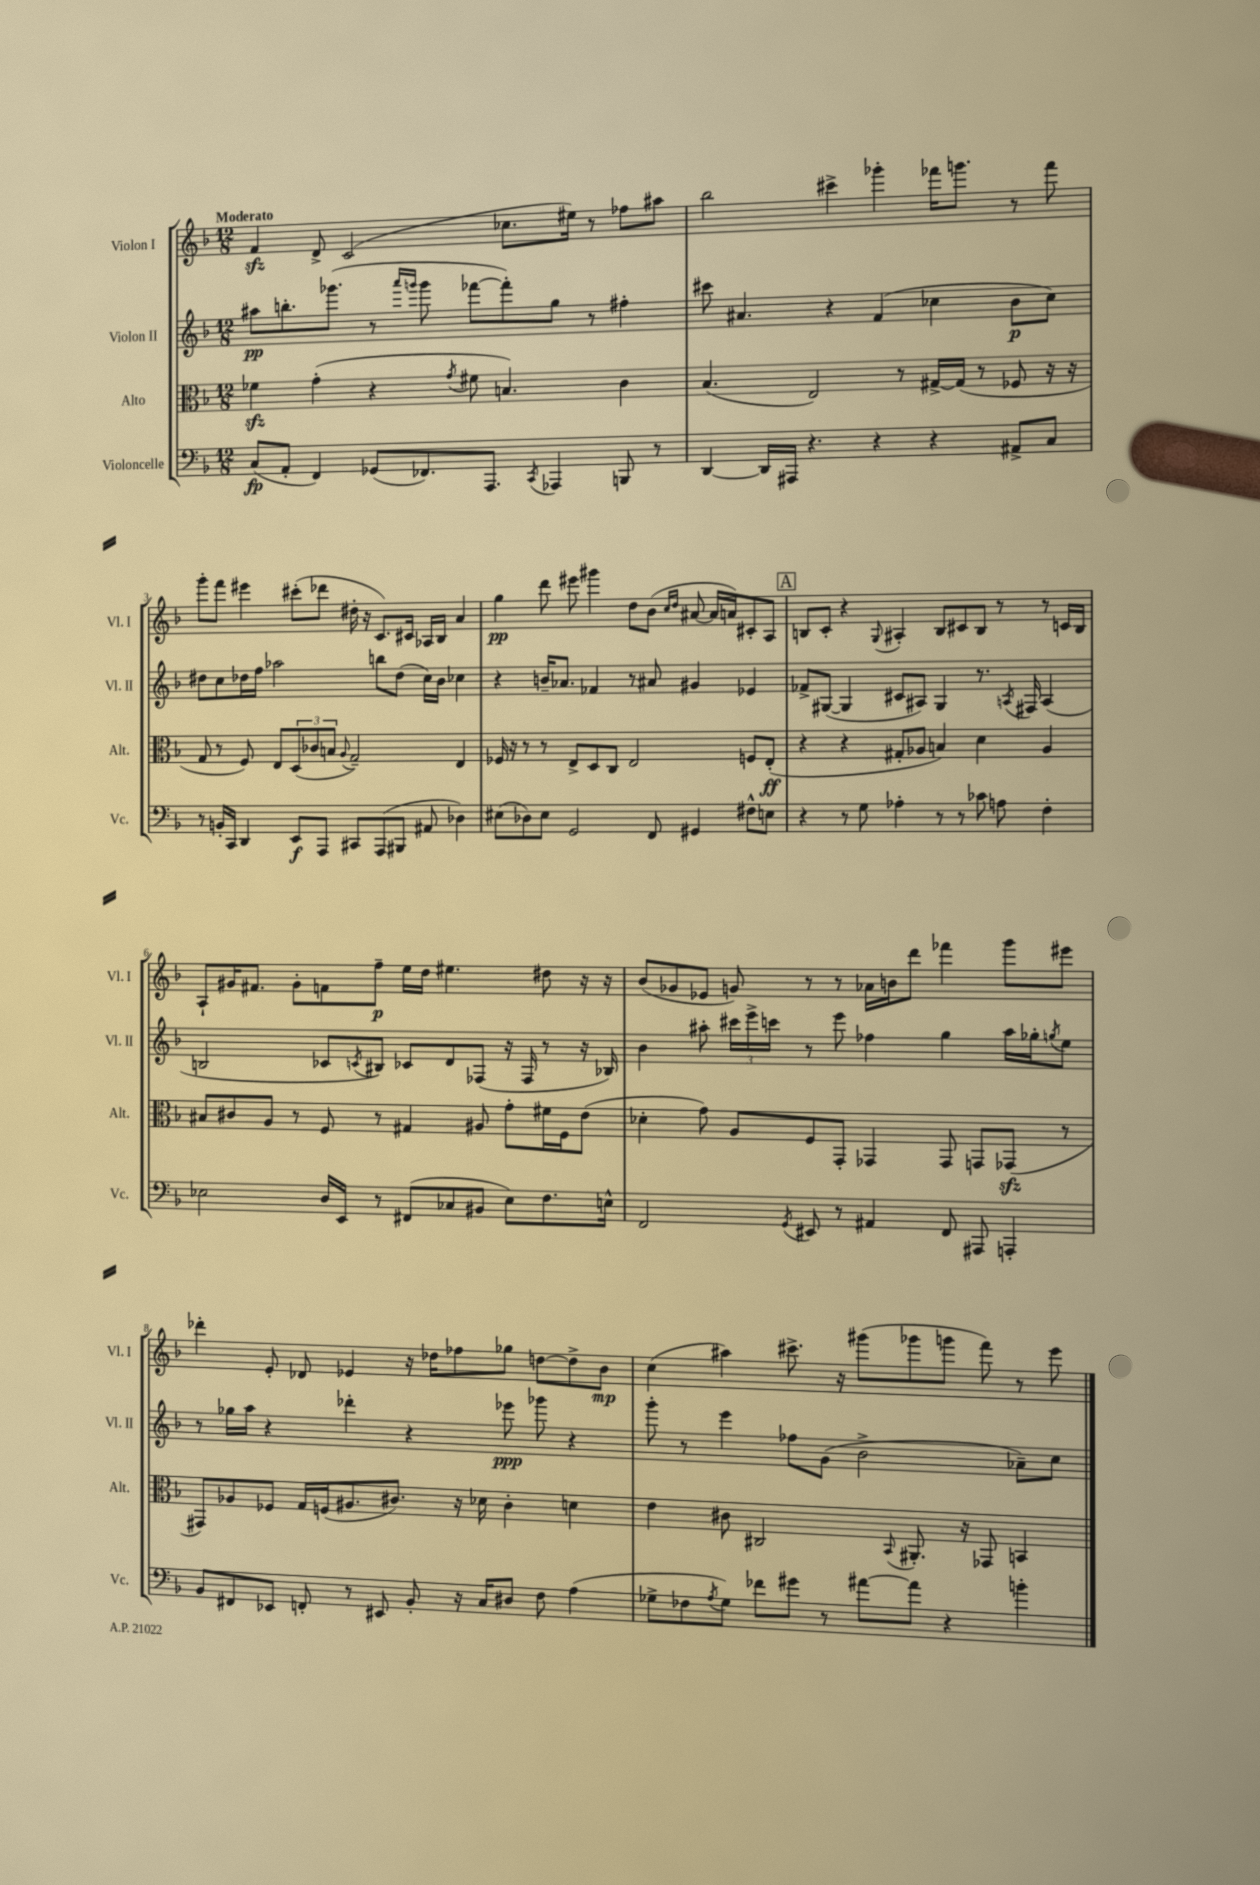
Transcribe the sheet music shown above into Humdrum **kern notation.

**kern	**kern	**kern	**kern
*staff4	*staff3	*staff2	*staff1
*clefF4	*clefC3	*clefG2	*clefG2
*k[b-]	*k[b-]	*k[b-]	*k[b-]
*M12/8	*M12/8	*M12/8	*M12/8
(8C/L	4f-\	8aa#\L	4f/
8AA'/J	.	8.bb'\	.
4FF/)	(4g'\	.	8d^/
.	.	(8.ggg-\J	.
.	.	.	(2c/
(8GG-/L	4r	8r	.
.	.	16qqaaa/LL	.
.	.	16qqggg/JJ	.
8.FF-/)	.	8ggg\	.
.	8qg/	.	.
.	8f#\	[8fff-\L	.
8.AAA/J	.	.	.
.	4.B/)	8fff-'\])	8.cc-\L
8qCC/	.	.	.
4AAA-/	.	8gg\J	.
.	.	.	16ee#\Jk)
.	.	8r	8r
8BBB/	4c\	4ff#'\	8ff-\L
8r	.	.	8aa#\J
=	=	=	=
[4DD/	(4.B-/	8ccc#\	2bb-\
.	.	4.a#/	.
16DD/]LL	.	.	.
16AAA#/JJ	.	.	.
4.r	2E/)	.	.
.	.	4r	4ccc#^\
4r	.	(4f/	4ggg-'\
.	8r	.	.
4r	[16G#^/LL	4cc-\	16fff-\LK
.	(16G#/]JJ	.	8.ggg\J
.	8r	.	.
8AA#^/L	8F-/	8b-\L	8r
8C/J	16r	8cc-\J)	8fff-\
.	16r	.	.
=	=	=	=
8r	8G/	8dd#\L	8ggg'\L
16BB'/LL	8r	8cc\	8fff\J
16CC/JJ	.	.	.
4DD/	8F/)	16dd-\L	4eee#\
.	.	16ff\JJ	.
.	8E/L	2aa-\	.
8EE/L	(12D/	.	(8ccc#'\L
.	12c-/	.	.
8AAA/J	.	.	8ddd-\J
.	12B/J	.	.
.	8qqA/	.	.
8CC#/L	2G~/)	.	16dd#'\
.	.	.	16r
(8AAA/	.	8bb\L	8.c/L)
8BBB#/J	.	(8dd-\J	.
.	.	.	16c#/Jk
8AA#/	.	16cc\LL)	16A-/LL
.	.	16b-\JJ	16B-/JJ
4D-\)	4E/	4cc-\	4a/
=	=	=	=
(8E#\L	16F-/	4r	4gg\
.	16r	.	.
8D-\)	8r	.	.
8E#\J	8r	16b~/LK	8ddd\
.	.	8.a-/J	.
2GG/	8E^/L	.	8eee#\
.	8D/	4f-/	4ggg#\
.	8C/J	.	.
.	2E/	8r	8dd\L
8FF/	.	8a#/	(8b-\J
.	.	.	16qqcc/LL
.	.	.	16qqdd/JJ
4GG#/	.	4g#/	[8a#/
.	.	.	16a#/]LL
.	.	.	16a/J)
8F#^^\L	8F/L	4e-/	8c#'/
8E\J	(8E'/J	.	8A/J
=	=	=	=
4r	4r	8f-^/L	8B/L
.	.	([8G#/J	8c'/J
8r	4r	4G#/]	4r
8G\	.	.	.
.	.	.	8qqG/
4A-'\	8G#'/L	8c#/L	4A#'/
.	8A-/J	8A#/J)	.
8r	4B/)	4G#/	8B/L
8r	.	.	8c#/
8c-\	4d\	8.r	8B/J
8A\	.	.	8r
.	.	8qA/	.
.	.	16F#/	.
4F'\	4A-/	(4A/	8r
.	.	.	16c/LL
.	.	.	16B/JJ
=	=	=	=
2E-\	8B#/L	2B/	8A`/L
.	8c#/	.	16g#/K
.	.	.	8.f#/J
.	8A/J	.	.
.	8r	.	8g#'\L
16D/LL	8F/	8c-/L	8f\
16EE/JJ	.	.	.
.	.	8qc/	.
8r	8r	8B#/J)	8ff~\J
(8FF#/L	4G#/	8c-/L	16ee\LL
.	.	.	16dd\JJ
8C-/	.	8d/	4.ee#\
8BB#/J	8A#/	(8F-/J	.
8E-\L)	8g'\L	16r	.
.	.	16F-/	.
8.F\	16f#\L	8r	8dd#\
.	16F\J	.	.
.	(8e\J	16r	16r
16E^^\Jk	.	16B-/)	16r
=	=	=	=
2FF/	4d-'\	4b-\	(8b-/L
.	.	.	8g-/
.	8g\)	8aa#'\	8e-/J
.	8A/L	24ccc#\LL	8g/)
.	.	24eee^\	.
.	.	24ccc\JJ	.
8qGG/	.	.	.
8EE#/	8F/	8r	8r
8r	8GG'/J	8eee\	8r
4AA#/	4GG-/	4ff-\	16a-\LL
.	.	.	16b\J
.	.	.	8ddd\J
8FF/	8GG-/	4gg\	4fff-\
8AAA#/	8GG/L	.	.
4AAA'/	(8GG-/J	16aa#\LL	8ggg\L
.	.	16gg-'\J	.
.	.	8qgg/	.
.	8r	8ee\J	8eee#\J
=	=	=	=
8BB-/L	8GG#/L)	8r	4ddd-'\
8FF#/	8A-/	16gg-\LL	.
.	.	16aa\JJ	.
8EE-/J	8F-/J	4r	8e'/
8FF'/	16G/LL	.	8d-/
.	(16F/J	.	.
8r	8.A#/	4ddd-'\	4e-/
8EE#/	.	.	.
.	8.c#/J)	.	.
8BB-'/	.	4r	16r
.	.	.	16dd-\LK
16r	16r	.	8ff-\
16C/LK	16d-\	.	.
8D#/J	4c#'\	8eee-\	8gg-\J
8F\	.	8ggg-\	[8dd\L
(4A\	4d\	4r	8dd^\]
.	.	.	8b-\J
=	=	=	=
8G-^\L	4e\	8ggg'\	(4cc\
8F-\	.	8r	.
8qA/	.	.	.
8G-\J)	8c#\	4eee\	4aa#\)
8f-\L	2C#/	.	.
8g#\J	.	8ff-\L	8.ccc#^\
8r	.	(8g\J	.
.	.	.	16r
[8a#\L	.	2b-^\	(8ggg#\L
.	8qqBB-/	.	.
8a#\]J	8.AA#'/	.	8ggg-\
4r	.	.	8ggg\J
.	16r	.	.
.	8GG-/	.	8fff\)
4b'\	4BB/	8a-~\L)	8r
.	.	8cc\J	8eee\
==	==	==	==
*-	*-	*-	*-
